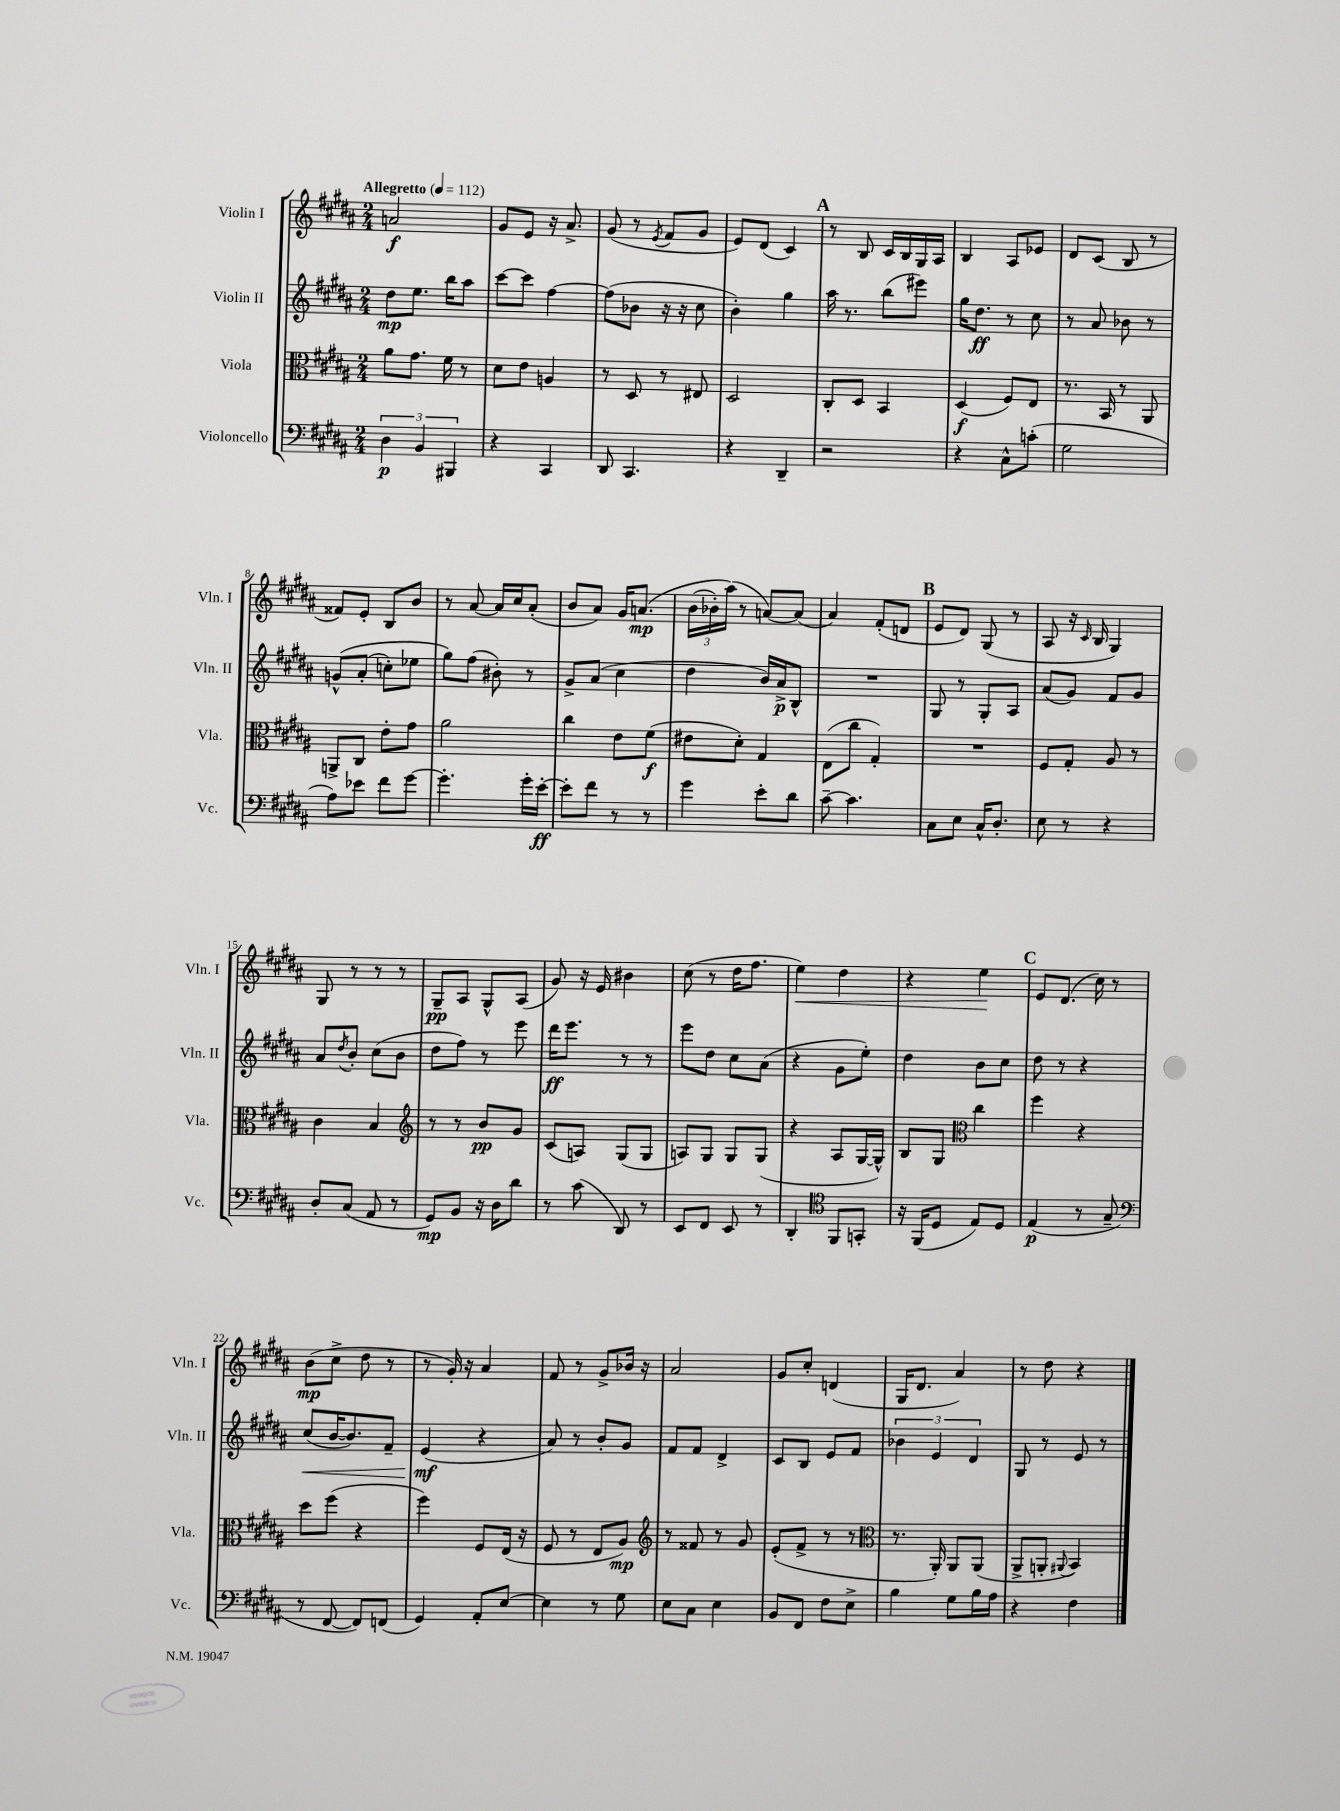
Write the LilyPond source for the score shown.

<<
\new StaffGroup <<
\new Staff = "s0" \with { instrumentName = "Violin I" shortInstrumentName = "Vln. I" } {
    \clef treble \key b \major \numericTimeSignature \time 2/4 \tempo "Allegretto" 4 = 112
    a'2\f |
    gis'8 e'8 r16 ais'8.-> |
    gis'8( r8 \acciaccatura { e'8 } fis'8 gis'8 |
    e'8) dis'8( cis'4) |
    \mark \markup { \bold "A" } r8 b8 cis'16 b16 gis16 ais16 |
    b4 ais8 ees'8 |
    dis'8 cis'8( b8 r8 |
    fisis'8) e'8-. b8 b'8 |
    r8 ais'8~ ais'16 cis''16 ais'8-.( |
    b'8 ais'8) gis'16 a'8.\mp\( |
    \tuplet 3/2 { b'16( bes'16-.) ais''16(\) } r8 a'8~) a'8( |
    ais'4) fis'8-.( d'8 |
    \mark \markup { \bold "B" } e'8 dis'8) gis8( r8 |
    ais8 r16 \grace { cis'16 } b16 gis4) |
    gis8 r8 r8 r8 |
    gis8--\pp ais8 gis8-^ ais8( |
    gis'8) r16 e'16 bis'4 |
    cis''8( r8 dis''16 fis''8. |
    e''4\<) dis''4 |
    r4 e''4\! |
    \mark \markup { \bold "C" } e'8 dis'8.( cis''16) r8 |
    b'8\mp( cis''8-> dis''8 r8 |
    r8 gis'16-.) r16 ais'4 |
    fis'8 r8 gis'8-> bes'16 r16 |
    ais'2 |
    gis'8 cis''8-. d'4( |
    gis16 dis'8. ais'4) |
    r8 dis''8 r4 \bar "|." |
}
\new Staff = "s1" \with { instrumentName = "Violin II" shortInstrumentName = "Vln. II" } {
    \clef treble \key b \major \numericTimeSignature \time 2/4
    dis''8\mp e''8. b''16 ais''8 |
    cis'''8~ cis'''8 fis''4~ |
    fis''8( bes'8 r16 r16 cis''8 |
    b'4-.) gis''4 |
    \mark \markup { \bold "A" } ais''16 r8. b''8( eis'''8) |
    gis''16 dis''8.\ff r8 cis''8 |
    r8 ais'8 bes'8 r8 |
    g'8-^\( ais'8-.( c''8-.) ees''8 |
    gis''8\) fis''8( bis'8-.) r8 |
    gis'8-> ais'8( cis''4 |
    dis''4 b'16) ais'16->\p b8-^ |
    R2 |
    \mark \markup { \bold "B" } gis8 r8 gis8-. ais8 |
    ais'8( gis'8) fis'8 gis'8 |
    ais'8 \acciaccatura { dis''8 } b'8-. cis''8( b'8 |
    dis''8 fis''8) r8 e'''8 |
    dis'''16\ff e'''8. r8 r8 |
    e'''8 dis''8 cis''8 ais'8( |
    r4 gis'8 e''8-.) |
    dis''4 b'8 cis''8 |
    \mark \markup { \bold "C" } dis''8 r8 r4 |
    cis''8\<( b'16~ b'8.) fis'8-- |
    e'4\mf\!( r4 |
    ais'8) r8 b'8-. gis'8 |
    fis'8 fis'8 dis'4-> |
    cis'8 b8 e'8 fis'8 |
    \tuplet 3/2 { bes'4 e'4 dis'4 } |
    gis8 r8 e'8 r8 \bar "|." |
}
\new Staff = "s2" \with { instrumentName = "Viola" shortInstrumentName = "Vla." } {
    \clef alto \key b \major \numericTimeSignature \time 2/4
    ais'8 gis'8. fis'16 r8 |
    dis'8 e'8 a4 |
    r8 dis8 r8 eis8 |
    dis2 |
    \mark \markup { \bold "A" } cis8-. dis8 b,4 |
    dis4\f( fis8) e8 |
    r8. b,16 r8 ais,8 |
    a,8-> cis8 e'8-. gis'8 |
    ais'2 |
    cis''4 e'8 fis'8\f( |
    eis'8 dis'8-.) gis4 |
    e8( cis''8 gis4-.) |
    \mark \markup { \bold "B" } R2 |
    fis8 gis8-. ais8 r8 |
    cis'4 b4 |
    \clef treble r8 r8 b'8\pp gis'8 |
    cis'8( a8) gis8( gis8 |
    a8) gis8 gis8 gis8( |
    r4 ais8 gis16~ gis16-^) |
    b8 gis8 \clef alto cis''4 |
    \mark \markup { \bold "C" } fis''4 r4 |
    dis''8 fis''8( r4 |
    fis''4) fis8 e16( r16 |
    fis8 r8 e8 ais8\mp) |
    \clef treble r8 fisis'8 r8 gis'8 |
    e'8-.( fis'8-> r8 r8 |
    \clef alto r8. ais,16-.) ais,8 ais,8( |
    ais,8-> a,8-. \appoggiatura { ais,8 } b,4) \bar "|." |
}
\new Staff = "s3" \with { instrumentName = "Violoncello" shortInstrumentName = "Vc." } {
    \clef bass \key b \major \numericTimeSignature \time 2/4
    \tuplet 3/2 { dis4\p b,4 bis,,4 } |
    r4 cis,4 |
    dis,8 cis,4. |
    r4 dis,4-- |
    \mark \markup { \bold "A" } r2 |
    r4 cis8-^ c'8-.( |
    gis2 |
    ais8) ees'8 fis'8 gis'8~ |
    gis'4.-. gis'16-. e'16~-.\ff |
    e'8-. fis'8 r8 r8 |
    gis'4 e'8-. dis'8 |
    cis'8~-- cis'4. |
    \mark \markup { \bold "B" } cis8 e8 cis16-^ dis8.-. |
    e8 r8 r4 |
    dis8-. cis8( ais,8 r8 |
    gis,8\mp) b,8 r16 dis16 dis'8 |
    r8 cis'8( dis,8) r8 |
    e,8 fis,8 e,8 r8 |
    dis,4-. \clef tenor fis,8 g,8-. |
    r16 fis,16( dis8 e8) dis8 |
    \mark \markup { \bold "C" } e4\p( r8 gis8-- |
    \clef bass r8 fis,8~ fis,8) f,8( |
    gis,4) ais,8-. e8~ |
    e4 r8 gis8 |
    e8 cis8 e4 |
    b,8 fis,8 fis8 e8-> |
    b4 gis8 b16 ais16 |
    r4 fis4 \bar "|." |
}
>>
>>
